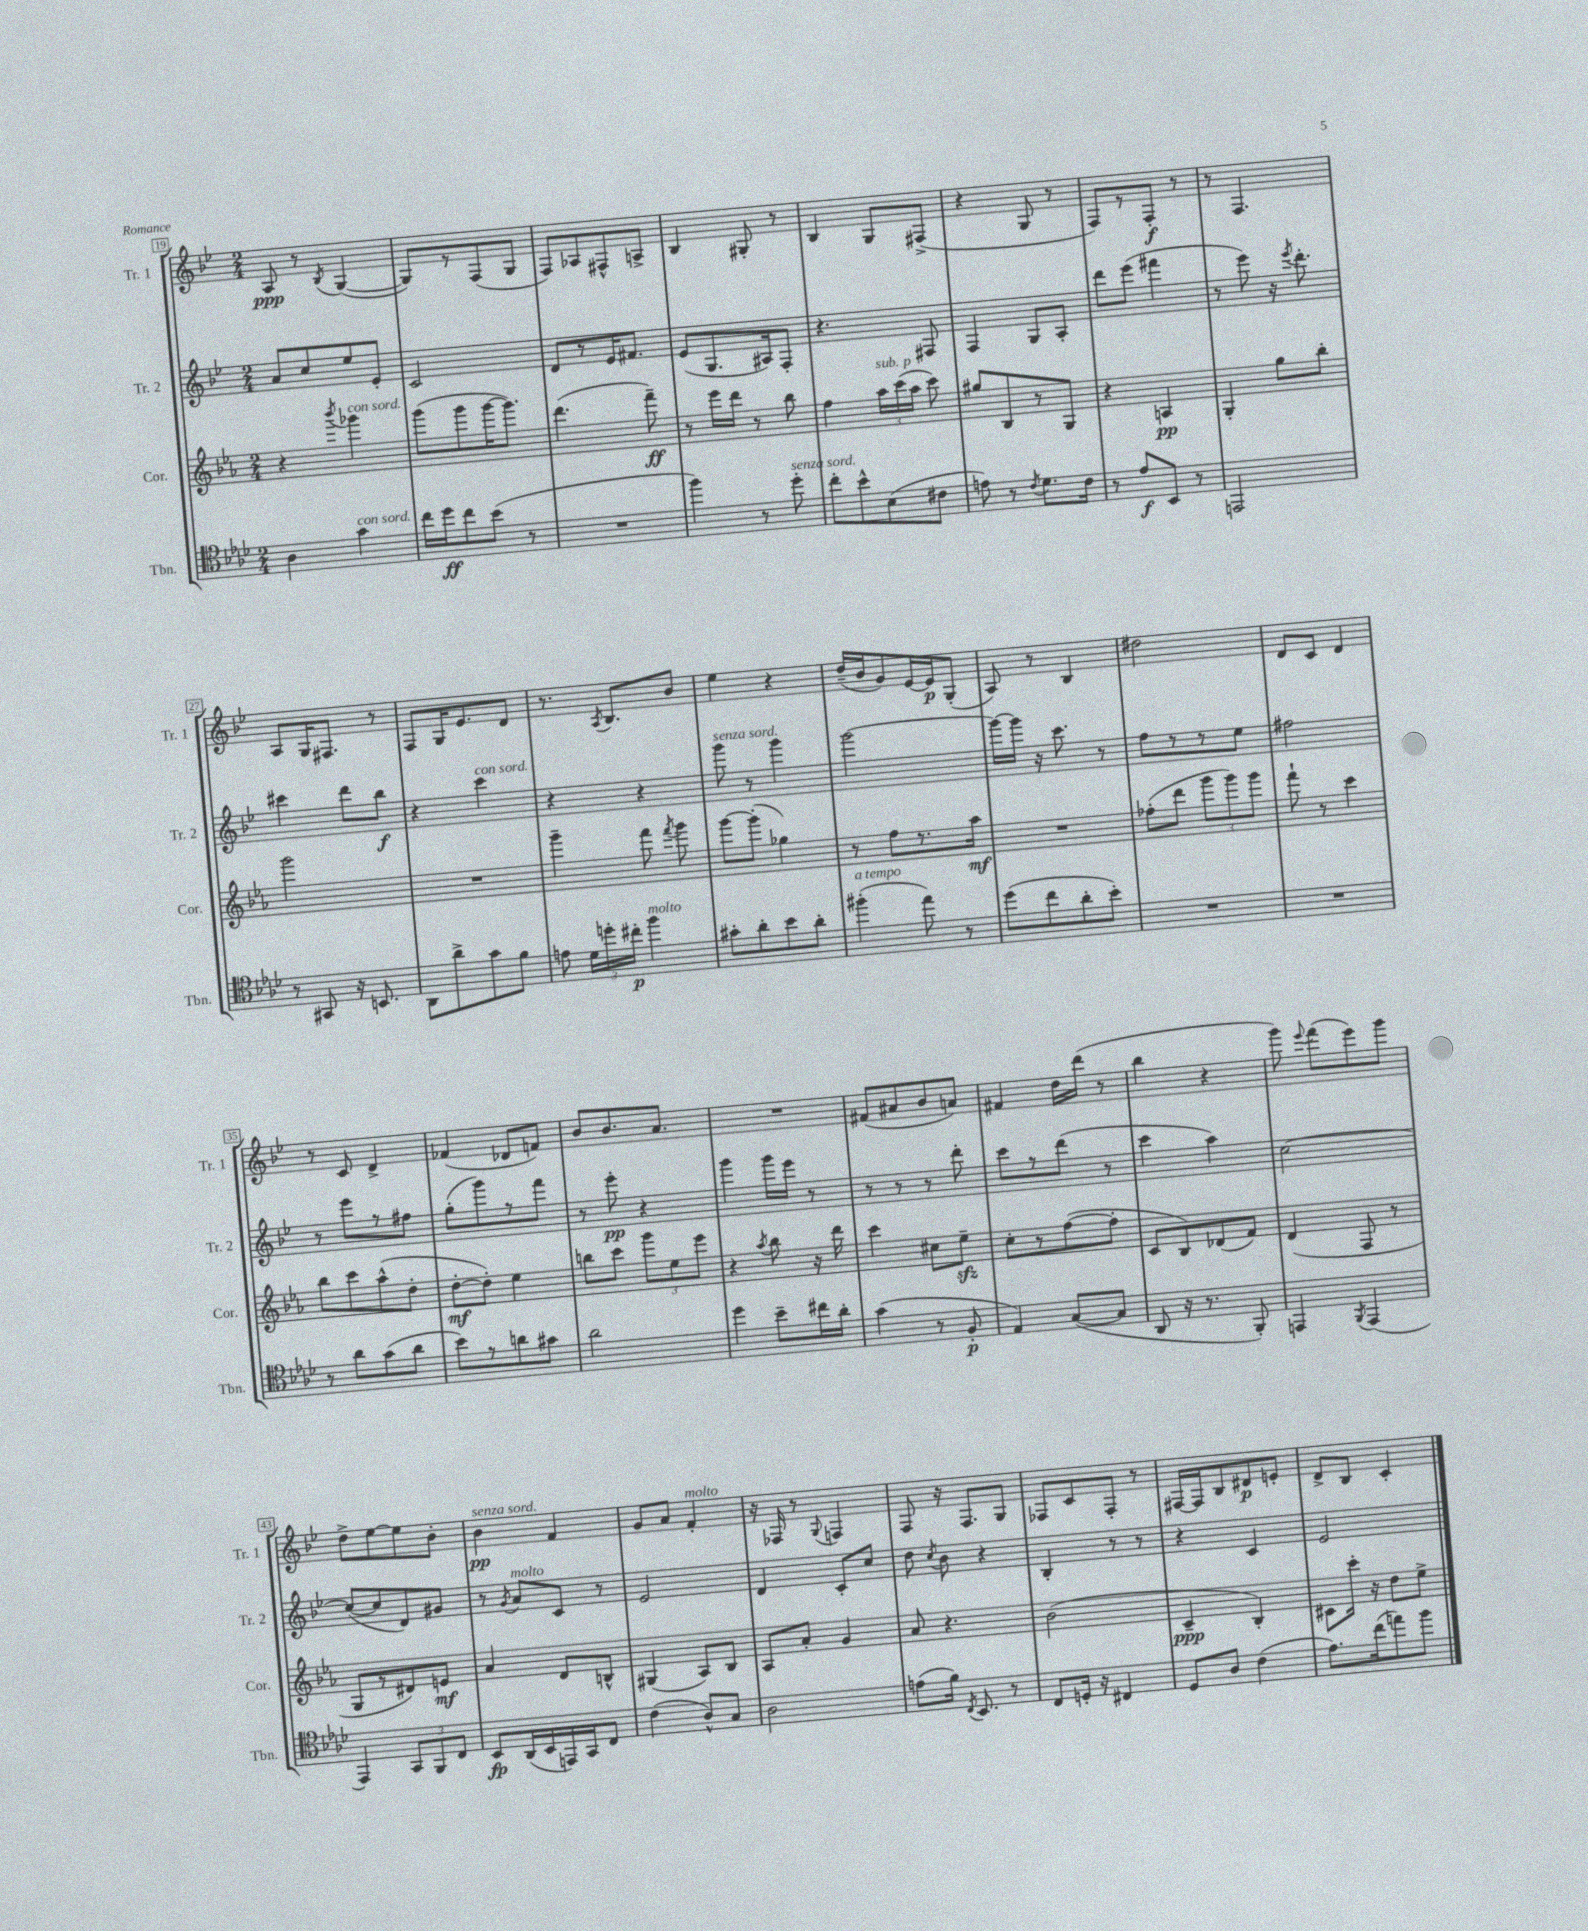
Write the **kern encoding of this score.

**kern	**kern	**kern	**kern
*staff4	*staff3	*staff2	*staff1
*clefC4	*clefG2	*clefG2	*clefG2
*k[b-e-a-d-]	*k[b-e-a-]	*k[b-e-]	*k[b-e-]
*M2/4	*M2/4	*M2/4	*M2/4
4A-	4r	8a	8A
.	.	8cc	8r
.	8qbbb-	.	8qB-
4g	4ggg-	8ee-	([4G
.	.	8e-'	.
=	=	=	=
16cc	(8ggg	2c	8G])
16dd-	.	.	.
8cc	8ggg	.	8r
(8b-	[16ggg	.	(8F
.	8.ggg])	.	.
8r	.	.	8G
=	=	=	=
2r	(4.ddd	8d	8F)
.	.	8r	8A-
.	.	16e-	8F#^^
.	.	8.f#	.
.	8fff~)	.	8A^
=	=	=	=
4ff)	8r	(8e-	4B-
.	16eee-	8.G	.
.	16ddd	.	.
8r	8r	.	8G#'
.	.	16A#)	.
8dd-'	8bb-	8F'	8r
=	=	=	=
8cc'	4ff	4.r	4B-
8b-^^	.	.	.
(8B-	24aa-	.	8G
.	(24ccc	.	.
.	24aa-	.	.
8c#	8ccc)	8F#	(8F#^
=	=	=	=
8e)	8gg#	4F	4r
8r	8B-	.	.
8qc	.	.	.
8.d-	8r	8G	8G
.	8G	8A'	8r
16c	.	.	.
=	=	=	=
8r	4r	8ddd	8F)
8e-	.	(8eee-	8r
8BB-	4A	4fff#	8F'
8r	.	.	8r
=	=	=	=
2EE	4G'	8r	8r
.	.	8eee-)	4.F
.	8gg	16r	.
.	.	8qeee-	.
.	.	8.ddd'	.
.	8bb-'	.	.
=	=	=	=
8r	2ggg	4ccc#	8A
8GG#	.	.	16G
.	.	.	8.F#
16r	.	8ddd	.
8.BB	.	.	.
.	.	8bb-	8r
=	=	=	=
8AA-	2r	4r	8F
8a-^	.	.	16G
.	.	.	8.e-
8g	.	4ccc	.
8f	.	.	8d
=	=	=	=
8e	4ggg~	4r	8.r
24d-	.	.	.
24dd'	.	.	.
.	.	.	8qA
.	.	.	8.B-
24cc#'	.	.	.
4ff	8fff	4r	.
.	8qfff	.	.
.	8ggg	.	8b-
=	=	=	=
8g#'	[8ggg	8ggg	4ee-
8a-'	(8ggg']	8r	.
8b-	4gg-)	4ggg	4r
8a-'	.	.	.
=	=	=	=
(4ff#'	8r	[2ggg	(16dd~
.	.	.	16b-
.	8ff	.	8g)
8ee-)	8.r	.	[16e-
.	.	.	16e-]
8r	.	.	(8G'
.	16aa-	.	.
=	=	=	=
(8dd-	2r	16ggg_	8A)
.	.	16ggg]	.
8cc	.	16r	8r
.	.	8.ccc	.
8a-'	.	.	4B-
8b-')	.	8r	.
=	=	=	=
2r	(8ff-'	8ff	2dd#
.	8ddd	8r	.
.	12ggg	8r	.
.	12ggg)	.	.
.	.	8ee-	.
.	12ggg	.	.
=	=	=	=
2r	8fff`	2ff#	8d
.	8r	.	8c
.	4ccc	.	4d
=	=	=	=
8r	8bb-	8r	8r
8a-	8ccc	8eee-	8c
(8g	(8aa-^^	8r	4d^
8a-	8dd'	8ff#	.
=	=	=	=
8b-)	[8dd'	(8gg'	(4f-
8r	8dd'])	8ggg)	.
8a	4ee-	8r	8d-
8g#	.	8fff	8f)
=	=	=	=
2a-	8bb	8r	8b-
.	8ccc	8eee-'	8.b-
.	12ggg	4r	.
.	.	.	8.a
.	12ee-	.	.
.	12eee-	.	.
=	=	=	=
4dd-	4r	4ggg	2r
.	8qaa-	.	.
8b-~	8bb-	16ggg	.
.	.	16eee-	.
16cc#	16r	8r	.
16a-'	16ddd	.	.
=	=	=	=
(4g	4ccc	8r	(8f#
.	.	8r	8a#
8r	8cc#	8r	8b-
8F'	8ee-~	8ddd'	8a)
=	=	=	=
4E-)	8cc'	8ccc	4f#
.	8r	8r	.
([8G	([8ff	(8ddd	16dd
.	.	.	(16ddd
8G]	8ff']	8r	8r
=	=	=	=
8AA-	8c	4ccc	4bb-
16r	8B-)	.	.
8.r	.	.	.
.	(8d-	4aa)	4r
8FF')	8f)	.	.
=	=	=	=
4EE	(4d	[2cc	8ggg)
.	.	.	8qqeee-
.	.	.	(8fff
8qFF	.	.	.
(4EE	8F	.	8eee-)
.	8r	.	8ggg
=	=	=	=
4EE-)	8G	(8cc_	8dd^
.	8r	8cc]	[8ee-
12GG	8d#)	8d)	8ee-]
12FF	.	.	.
.	8e	8g#	8b-'
12C	.	.	.
=	=	=	=
8BB-	4a-	8r	4b-
.	.	8qg	.
(16AA-	.	8a	.
16BB-	.	.	.
16EE)	8d	8c	4f
16GG	.	.	.
8C	8B^^	8r	.
=	=	=	=
(4c	(4G#	2e-	8g
.	.	.	8a
8A-^^)	8A-)	.	4f'
8G	8B-	.	.
=	=	=	=
2A-	8A-	4d	16r
.	.	.	16F-
.	8a-'	.	8r
.	.	.	8qqG
.	4g	8c'	4F
.	.	8cc	.
=	=	=	=
(8e	8a-	8dd	8F
.	.	8qcc	.
16f)	4.r	8b-	16r
8qC	.	.	.
8.BB-	.	.	8.F
.	.	4r	.
8r	.	.	8G
=	=	=	=
8C	(2b-	4B-'	8F-
16D'	.	.	8c
16r	.	.	.
4C#	.	8r	8F-'
.	.	8r	8r
=	=	=	=
8D-	4c~	4r	[16F#
.	.	.	16F#]
8A-	.	.	8B-
(4c	4B-')	4c	8d#
.	.	.	8e'
=	=	=	=
8.e-)	8c#	2e-	8d^
.	16ccc'	.	8B-
(16cc	16r	.	.
8ee)	8dd	.	4c'
8ff	8ee-^	.	.
==	==	==	==
*-	*-	*-	*-
